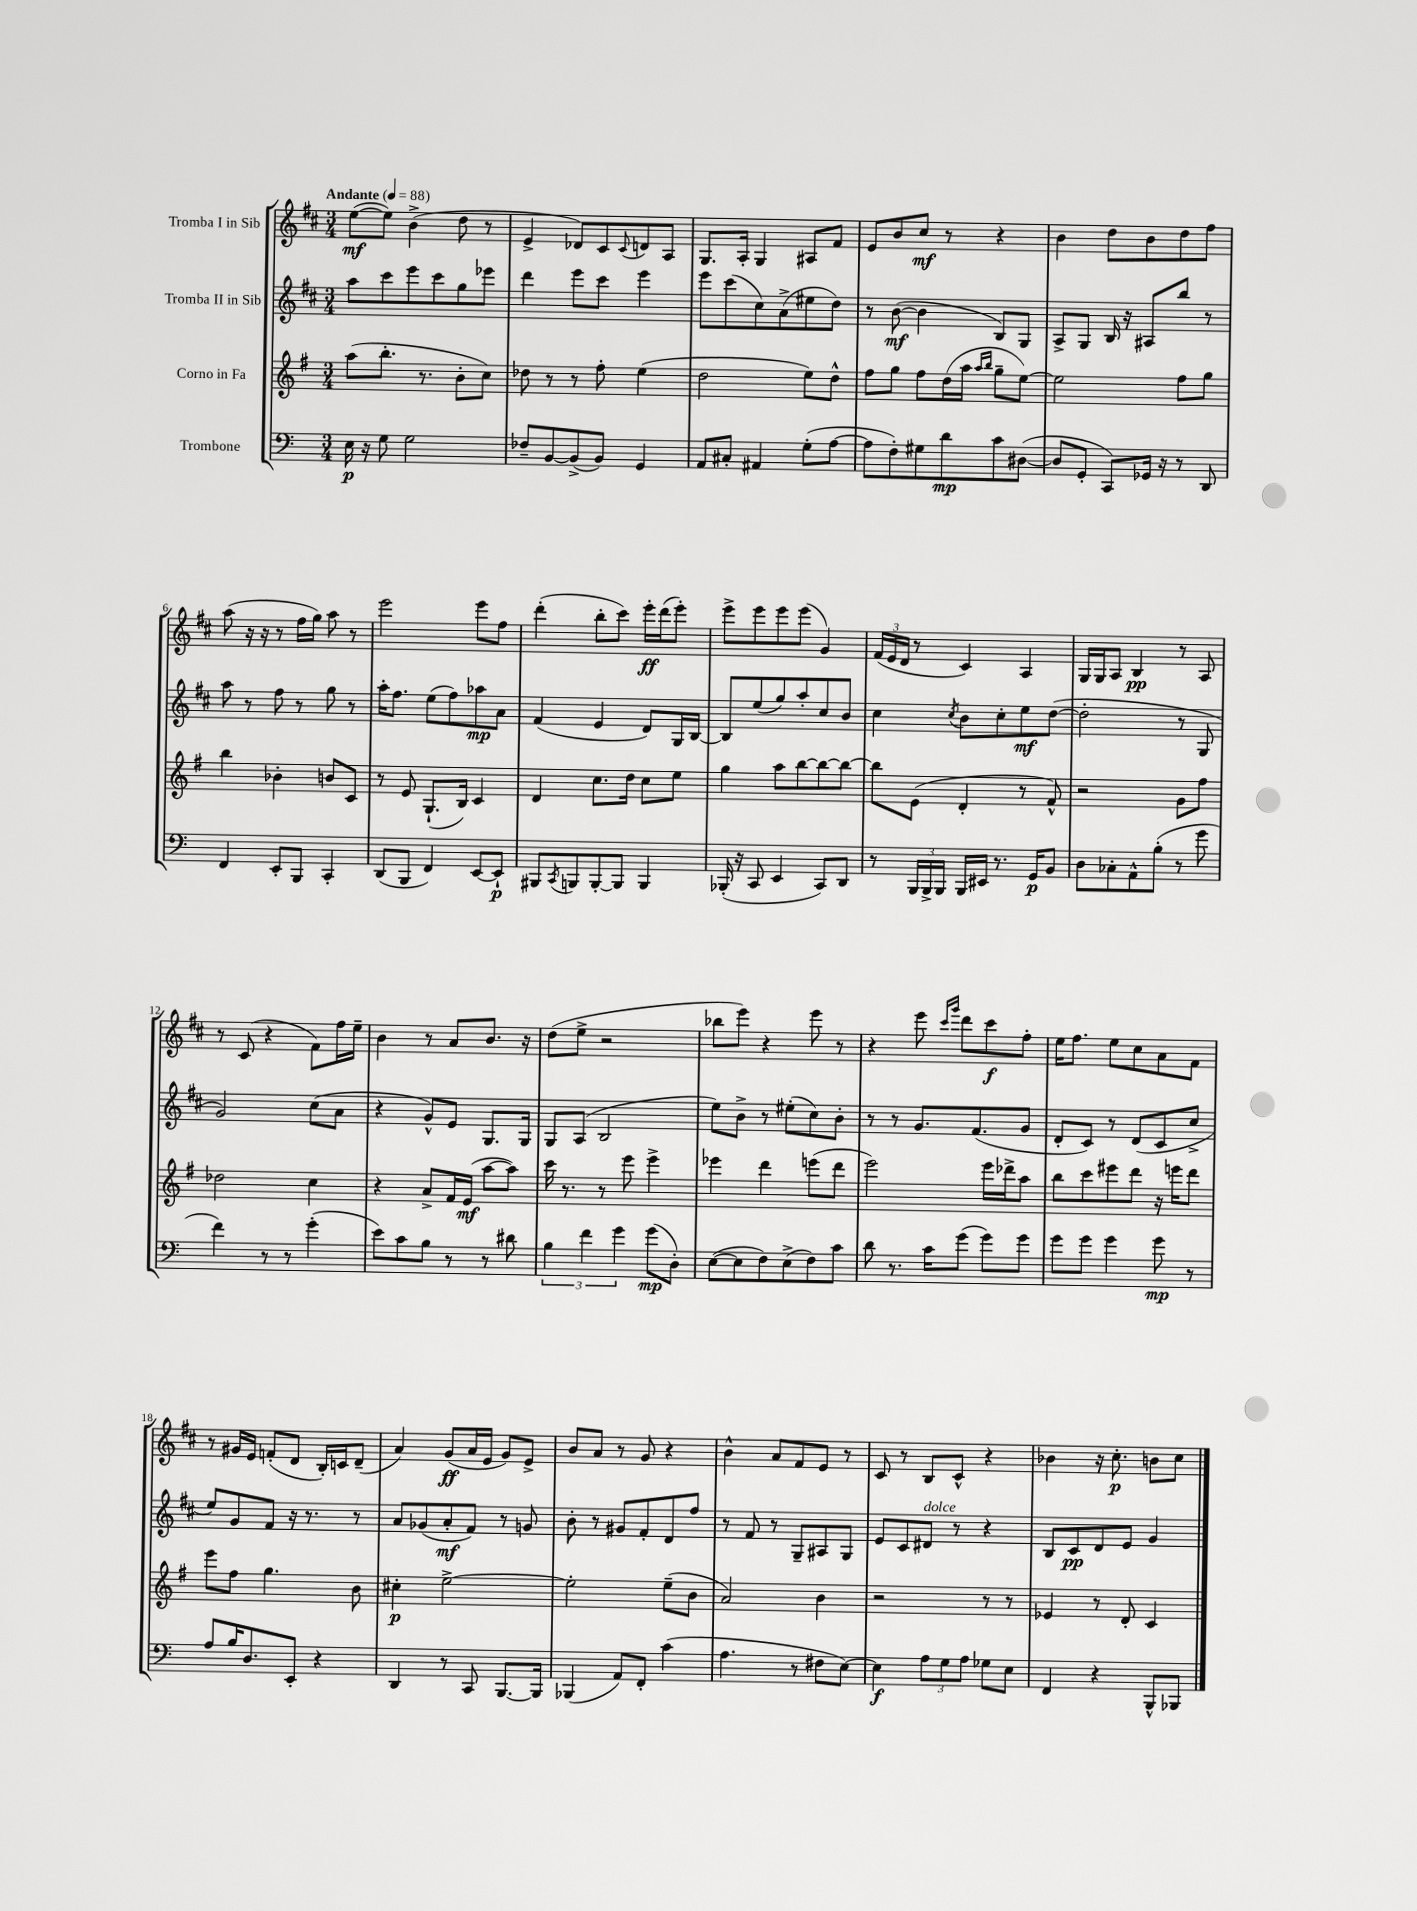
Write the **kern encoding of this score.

**kern	**dynam	**kern	**dynam	**kern	**dynam	**kern	**dynam
*part4	*part4	*part3	*part3	*part2	*part2	*part1	*part1
*staff4	*staff4	*staff3	*staff3	*staff2	*staff2	*staff1	*staff1
*I"Trombone	*	*I"Corno in Fa	*	*I"Tromba II in Sib	*	*I"Tromba I in Sib	*
*clefF4	*	*clefG2	*	*clefG2	*	*clefG2	*
*k[]	*	*k[f#]	*	*k[f#c#]	*	*k[f#c#]	*
*M3/4	*	*M3/4	*	*M3/4	*	*M3/4	*
*MM88	*	*MM88	*	*MM88	*	*MM88	*
=1	=1	=1	=1	=1	=1	=1	=1
!	!	!	!	!	!	!LO:TX:a:B:t=Andante	!
16E\	p	(8aa\L	.	8aa\L	.	([8ee\L	mf
16r	.	.	.	.	.	.	.
8G\	.	8.bb'\J	.	8ccc#\	.	8ee\J])	.
2G\	.	.	.	8eee\	.	(4b^\	.
.	.	8.r	.	.	.	.	.
.	.	.	.	8ccc#\	.	.	.
.	.	8b'\L	.	8gg\	.	8dd\	.
.	.	8cc\J)	.	8eee-X\J	.	8r	.
=2	=2	=2	=2	=2	=2	=2	=2
8F-X~/L	.	8dd-X\	.	4ddd\	.	4e^/	.
[8BB/	.	8r	.	.	.	.	.
(8BB^/]	.	8r	.	8eee\L	.	8d-X/L)	.
8BB/J)	.	8ff#'\	.	8ccc#\J	.	8c#/	.
.	.	.	.	.	.	8qqc#/	.
4GG/	.	(4ee\	.	4eee\	.	8dn/	.
.	.	.	.	.	.	8A/J	.
=3	=3	=3	=3	=3	=3	=3	=3
8AA/L	.	2dd\	.	8eee\L	.	8.G/L	.
8C#X'/J	.	.	.	(8ccc#\	.	.	.
.	.	.	.	.	.	16A'/Jk	.
4AA#X/	.	.	.	8cc#\)	.	4G/	.
.	.	.	.	(8a^\	.	.	.
(8G'\L	.	8ee\L)	.	8ee#X\	.	8A#X/L	.
[8A\J	.	8dd^^\J	.	8dd\J)	.	8f#/J	.
=4	=4	=4	=4	=4	=4	=4	=4
8A\L]	.	8ff#\L	.	8r	.	8e/L	.
8F'\)	.	8gg\J	.	([8b\	mf	8b/	.
8G#X\	.	8ff#\L	.	4b\]	.	8cc#/J	mf
8d\	mp	(16dd\L	.	.	.	8r	.
.	.	16aa\JJ	.	.	.	.	.
.	.	16qqaa/LL	.	.	.	.	.
.	.	16qqbb/JJ	.	.	.	.	.
8c\	.	8gg~\L	.	8B/L)	.	4r	.
([8D#X\J	.	[8ee\J)	.	8G/J	.	.	.
=5	=5	=5	=5	=5	=5	=5	=5
8D#/L]	.	2ee\]	.	8A^/L	.	4b\	.
8GG'/J	.	.	.	8G/J	.	.	.
8CC/L)	.	.	.	16B/	.	8dd\L	.
.	.	.	.	16r	.	.	.
16GG-X/Jk	.	.	.	8A#X/L	.	8b\	.
16r	.	.	.	.	.	.	.
8r	.	8ff#\L	.	8bb/J	.	8dd\	.
8DD/	.	8gg\J	.	8r	.	8ff#\J	.
!!LO:LB:g=z
=6	=6	=6	=6	=6	=6	=6	=6
4FF/	.	4bb\	.	8aa\	.	(8aa\	.
.	.	.	.	8r	.	16r	.
.	.	.	.	.	.	16r	.
8EE'/L	.	4b-X'\	.	8ff#\	.	8r	.
8BBB/J	.	.	.	8r	.	16ff#\LL	.
.	.	.	.	.	.	16gg\JJ)	.
4CC'/	.	8bn/L	.	8gg\	.	8aa\	.
.	.	8c/J	.	8r	.	8r	.
=7	=7	=7	=7	=7	=7	=7	=7
(8DD/L	.	8r	.	16aa'\KL	.	2eee\	.
.	.	.	.	8.ff#\J	.	.	.
8BBB/J	.	8e/	.	.	.	.	.
4FF/)	.	(8.G`/L	.	(8ee\L	.	.	.
.	.	.	.	8ff#\)	.	.	.
.	.	16B/Jk)	.	.	.	.	.
[8EE/L	.	4c/	.	8aa-X\	mp	8eee\L	.
8EE`/J]	p	.	.	8a\J	.	8ff#\J	.
=8	=8	=8	=8	=8	=8	=8	=8
8BBB#X/L	.	4d/	.	(4f#/	.	(4ddd'\	.
8qCC/	.	.	.	.	.	.	.
8BBBn/	.	.	.	.	.	.	.
[8BBB'/	.	8.cc\L	.	4e/	.	8bb'\L	.
8BBB/J]	.	.	.	.	.	8ccc#\J)	.
.	.	16dd\Jk	.	.	.	.	.
4BBB/	.	8cc\L	.	8d/L)	.	16eee'\LL	ff
.	.	.	.	.	.	(16ddd\J	.
.	.	8ee\J	.	16G/L	.	8eee'\J)	.
.	.	.	.	[16B/JJ	.	.	.
=9	=9	=9	=9	=9	=9	=9	=9
(16BBB-X'/	.	4gg\	.	8B/L]	.	8eee^\L	.
16r	.	.	.	.	.	.	.
8CC/	.	.	.	(8ee/	.	8eee\	.
4EE/	.	8aa\L	.	8gg/)	.	8eee\	.
.	.	[8bb\	.	8aa'/	.	(8eee\J	.
8CC/L)	.	8bb\_	.	8cc#/	.	4g/)	.
8DD/J	.	8bb\J_	.	8b/J	.	.	.
=10	=10	=10	=10	=10	=10	=10	=10
8r	.	8bb\L]	.	4cc#\	.	(24f#/LL	.
.	.	.	.	.	.	24e/	.
.	.	.	.	.	.	24d/JJ	.
24BBB/LL	.	(8e\J	.	.	.	8r	.
24BBB^/	.	.	.	.	.	.	.
24BBB/JJ	.	.	.	.	.	.	.
.	.	.	.	8qcc#/	.	.	.
16BBB/LL	.	4d'/	.	8b\L	.	4c#/)	.
16EE#X/JJ	.	.	.	.	.	.	.
8.r	.	.	.	8cc#'\	.	.	.
.	.	8r	.	8ee\	mf	4A/	.
16GG/KL	p	.	.	.	.	.	.
8BB/J	.	8f#^^/)	.	([8dd\J	.	.	.
=11	=11	=11	=11	=11	=11	=11	=11
8D\L	.	2r	.	2dd'\]	.	16G/LL	.
.	.	.	.	.	.	16G/J	.
8C-X'\	.	.	.	.	.	8A/J	.
8AA^^\	.	.	.	.	.	4B/	pp
(8B'\J	.	.	.	.	.	.	.
8r	.	8g\L	.	8r	.	8r	.
8g\	.	8ff#\J	.	8G/	.	8A/	.
!!LO:LB:g=z
=12	=12	=12	=12	=12	=12	=12	=12
4f\)	.	2dd-X\	.	2g/)	.	8r	.
.	.	.	.	.	.	(8c#/	.
8r	.	.	.	.	.	4r	.
8r	.	.	.	.	.	.	.
(4g'\	.	4cc\	.	(8cc#\L	.	8f#\L)	.
.	.	.	.	8a\J	.	16ff#\L	.
.	.	.	.	.	.	16ee~\JJ	.
=13	=13	=13	=13	=13	=13	=13	=13
8e\L)	.	4r	.	4r	.	4b\	.
8c\	.	.	.	.	.	.	.
8B\J	.	8a^/L	.	8g^^/L)	.	8r	.
8r	.	16f#/L	.	8e/J	.	8a/L	.
.	.	(16e/JJ	mf	.	.	.	.
8r	.	[8aa\L	.	8.G/L	.	8.b/J	.
8d#X\	.	8aa\J])	.	.	.	.	.
.	.	.	.	16G/Jk	.	16r	.
=14	=14	=14	=14	=14	=14	=14	=14
6B\	.	16ccc\	.	8G/L	.	(8dd\L	.
.	.	8.r	.	.	.	.	.
.	.	.	.	(8A/J	.	8ee^\J	.
6f\	.	.	.	.	.	.	.
.	.	8r	.	2B/	.	2r	.
6g\	.	.	.	.	.	.	.
.	.	8eee\	.	.	.	.	.
(8g\L	mp	4eee^\	.	.	.	.	.
8D'\J)	.	.	.	.	.	.	.
=15	=15	=15	=15	=15	=15	=15	=15
([8E\L	.	4eee-X\	.	8ee\L)	.	8bb-X\L	.
8E\]	.	.	.	8b^\J	.	8eee\J)	.
8F\)	.	4ddd\	.	8r	.	4r	.
(8E^\	.	.	.	(8ee#X'\L	.	.	.
8F\)	.	(8eeen\L	.	8cc#\)	.	8eee\	.
8c\J	.	8ddd\J	.	8b'\J	.	8r	.
=16	=16	=16	=16	=16	=16	=16	=16
8d\	.	2eee\)	.	8r	.	4r	.
8.r	.	.	.	8r	.	.	.
.	.	.	.	8.g/L	.	8eee\	.
16c\KL	.	.	.	.	.	.	.
.	.	.	.	.	.	16qqccc#/LL	.
.	.	.	.	.	.	16qqggg/JJ	.
(8g\J	.	.	.	.	.	8ddd\L	.
.	.	.	.	(8.f#/	.	.	.
8g\L)	.	16eee\LL	.	.	.	8ccc#\	f
.	.	16ddd-X^\J	.	.	.	.	.
8g\J	.	8aa\J	.	8g/J	.	8ff#'\J	.
=17	=17	=17	=17	=17	=17	=17	=17
8g\L	.	8bb\L	.	8d'/L	.	16ee\KL	.
.	.	.	.	.	.	8.ff#\J	.
8g\J	.	8ccc\	.	8c#/J)	.	.	.
4g\	.	8eee#X\	.	8r	.	8ee\L	.
.	.	8ddd\J	.	(8d/L	.	8cc#\	.
8g\	mp	16r	.	8c#/	.	8a\	.
.	.	16eeen\KL	.	.	.	.	.
8r	.	8ddd\J	.	8cc#^/J	.	8f#\J	.
!!LO:LB:g=z
=18	=18	=18	=18	=18	=18	=18	=18
8A/L	.	8eee\L	.	8ee/L)	.	8r	.
16B/K	.	8ff#\J	.	8g/	.	16g#X/LL	.
8.D/	.	.	.	.	.	16e/JJ	.
.	.	4.gg\	.	8f#/J	.	(8fn'/L	.
8EE'/J	.	.	.	16r	.	8d/J	.
.	.	.	.	8.r	.	.	.
4r	.	.	.	.	.	16B'/LL)	.
.	.	.	.	.	.	16cn/J	.
.	.	8b\	.	8r	.	(8d~/J	.
=19	=19	=19	=19	=19	=19	=19	=19
4DD/	.	4cc#X'\	p	8a/L	.	4a/)	.
.	.	.	.	(8g-X/	.	.	.
8r	.	[2ee^\	.	8a'/	mf	(8g/L	ff
8CC/	.	.	.	8f#/J)	.	16a/L	.
.	.	.	.	.	.	16e/JJ	.
[8.BBB/L	.	.	.	8r	.	8g/L)	.
.	.	.	.	8gn/	.	8e^/J	.
16BBB/Jk]	.	.	.	.	.	.	.
=20	=20	=20	=20	=20	=20	=20	=20
(4BBB-X/	.	2ee'\]	.	8b'\	.	8b/L	.
.	.	.	.	8r	.	8a/J	.
8AA/L)	.	.	.	8g#X/L	.	8r	.
8FF'/J	.	.	.	8f#'/	.	8g/	.
(4c\	.	(8ee~\L	.	8d/	.	4r	.
.	.	8b\J	.	8ff#/J	.	.	.
=21	=21	=21	=21	=21	=21	=21	=21
4.A\	.	2a/)	.	8r	.	4b^^\	.
.	.	.	.	8f#/	.	.	.
.	.	.	.	8r	.	8a/L	.
8r	.	.	.	8G~/L	.	8f#/	.
8F#X\L	.	4b\	.	8A#X/	.	8e/J	.
[8E\J)	.	.	.	8G/J	.	8r	.
=22	=22	=22	=22	=22	=22	=22	=22
4E\]	f	2r	.	8e/L	.	8c#/	.
.	.	.	.	8c#/	.	8r	.
!	!	!	!	!LO:TX:a:i:t=dolce	!	!	!
12A\L	.	.	.	8d#X/J	.	8B/L	.
12G\	.	.	.	.	.	.	.
.	.	.	.	8r	.	8c#^^/J	.
12A\J	.	.	.	.	.	.	.
8G-X\L	.	8r	.	4r	.	4r	.
8E\J	.	8r	.	.	.	.	.
=23	=23	=23	=23	=23	=23	=23	=23
4FF/	.	4e-X/	.	8B/L	.	4b-X\	.
.	.	.	.	8c#/	pp	.	.
4r	.	8r	.	8d/	.	16r	.
.	.	.	.	.	.	8.cc#'\	p
.	.	8d'/	.	8e/J	.	.	.
8BBB^^/L	.	4c/	.	4g/	.	8bn\L	.
8BBB-X/J	.	.	.	.	.	8cc#\J	.
==	==	==	==	==	==	==	==
*-	*-	*-	*-	*-	*-	*-	*-
